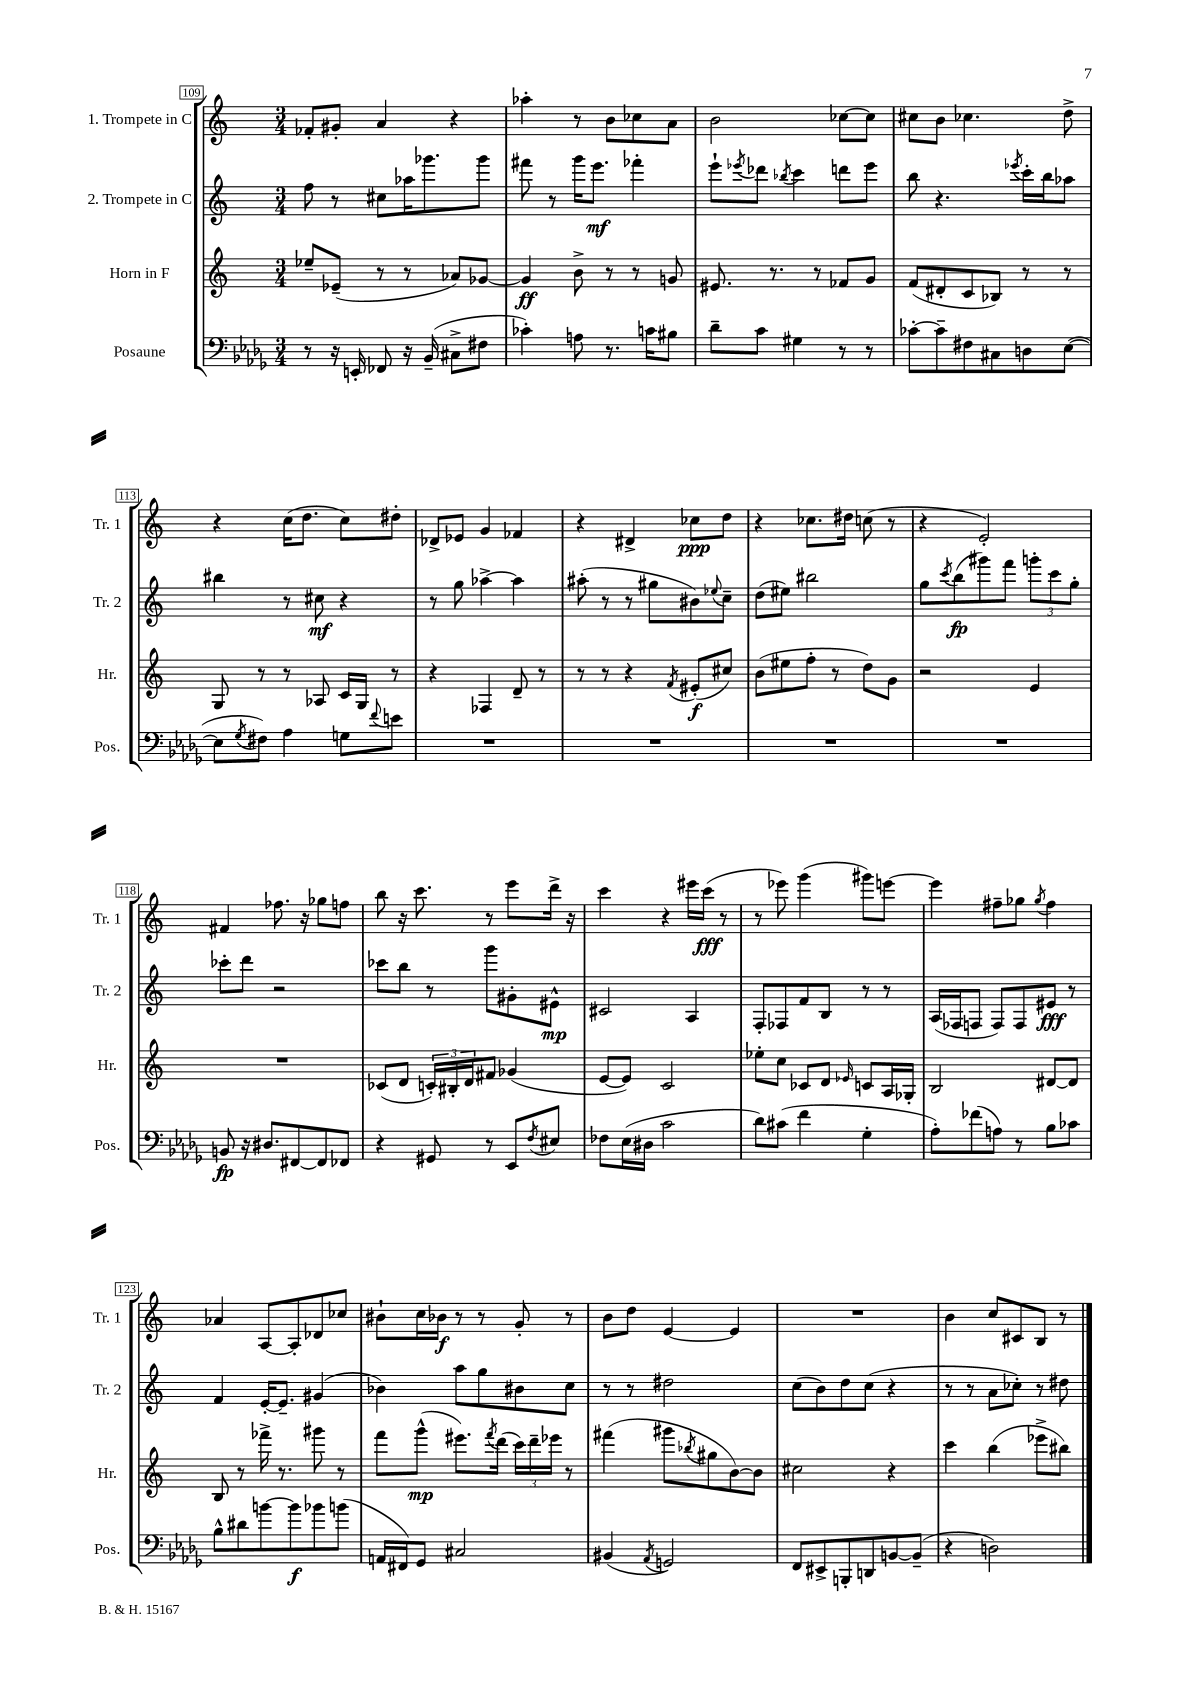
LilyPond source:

<<
\new StaffGroup <<
\new Staff = "s0" \with { instrumentName = "1. Trompete in C" shortInstrumentName = "Tr. 1" } {
    \clef treble \key c \major \numericTimeSignature \time 3/4
    fes'8-. gis'8-. a'4 r4 |
    aes''4-. r8 b'8 ces''8 a'8 |
    b'2 ces''8~ ces''8 |
    cis''8 b'8 ces''4. d''8-> |
    r4 c''16( d''8. c''8) dis''8-. |
    des'8-> ees'8 g'4 fes'4 |
    r4 dis'4-> ces''8\ppp d''8 |
    r4 ces''8. dis''16 c''8( r8 |
    r4 e'2-.) |
    fis'4 fes''8. r16 ges''8 f''8 |
    b''8 r16 c'''8. r8 e'''8 d'''16-> r16 |
    c'''4 r4 eis'''16 c'''16\fff( r8 |
    r8 ees'''8) g'''4( gis'''8) e'''8~ |
    e'''4 fis''8-- ges''8 \acciaccatura { ges''8 } fis''4 |
    aes'4 a8~ a8-. des'8 ces''8 |
    bis'8-! c''16 bes'16\f r8 r8 g'8-. r8 |
    b'8 d''8 e'4~ e'4 |
    R2. |
    b'4 c''8 cis'8 b8 r8 \bar "|." |
}
\new Staff = "s1" \with { instrumentName = "2. Trompete in C" shortInstrumentName = "Tr. 2" } {
    \clef treble \key c \major \numericTimeSignature \time 3/4
    f''8 r8 cis''8 aes''16 ges'''8. ges'''8 |
    fis'''8 r8 g'''16 e'''8.\mf fes'''4-. |
    e'''8-! \acciaccatura { ees'''8 } des'''8 \acciaccatura { bes''8 } c'''4 d'''8 ees'''8 |
    b''8 r4. \acciaccatura { ees'''8 } c'''16-. b''16 aes''8 |
    bis''4 r8 cis''8\mf r4 |
    r8 g''8 aes''4~-> aes''4 |
    ais''8-.( r8 r8 gis''8 bis'8) \appoggiatura { ees''8 } c''8-- |
    d''8( eis''8) bis''2 |
    g''8 \acciaccatura { c'''8 } b''8\fp( gis'''8) f'''8 \tuplet 3/2 { g'''8-. c'''8 g''8-. } |
    ces'''8-. d'''8 r2 |
    ces'''8 b''8 r8 g'''8 gis'8-. eis'8-^\mp |
    cis'2 a4 |
    f8-. fes8 f'8 b8 r8 r8 |
    a16( fes16 f8 f8) f8 eis'8\fff r8 |
    f'4 e'16~-. e'8.-- gis'4( |
    bes'4) a''8 g''8 bis'8 c''8 |
    r8 r8 dis''2 |
    c''8( b'8) d''8 c''8( r4 |
    r8 r8 a'8 ces''8-.) r8 dis''8 \bar "|." |
}
\new Staff = "s2" \with { instrumentName = "Horn in F" shortInstrumentName = "Hr." } {
    \clef treble \key c \major \numericTimeSignature \time 3/4
    ees''8-- ees'8--( r8 r8 aes'8) ges'8~ |
    ges'4\ff b'8-> r8 r8 g'8 |
    eis'8. r8. r8 fes'8 g'8 |
    f'8( dis'8-. c'8 bes8) r8 r8 |
    g8 r8 r8 aes8 c'16 g16 r8 |
    r4 fes4 d'8-- r8 |
    r8 r8 r4 \acciaccatura { f'8 } eis'8-.\f( cis''8) |
    b'8( eis''8 f''8-. r8 d''8) g'8 |
    r2 e'4 |
    R2. |
    ces'8( d'8 \tuplet 3/2 { c'16-.) bis16-. d'16 } fis'8 ges'4( |
    e'8~ e'8) c'2 |
    ees''8-. c''8 ces'8 d'8 \grace { ees'16 } c'8 a16 ges16-. |
    b2 dis'8~ dis'8 |
    b8 r8 fes'''16-> r8. gis'''8 r8 |
    f'''8 g'''8-^\mp( eis'''8.) \acciaccatura { f'''8 } d'''16( \tuplet 3/2 { c'''16) d'''16-- ees'''16 } r8 |
    fis'''4( gis'''8 \acciaccatura { bes''8 } gis''8 b'8~) b'8 |
    cis''2 r4 |
    c'''4 b''4( ees'''8-> bis''8) \bar "|." |
}
\new Staff = "s3" \with { instrumentName = "Posaune" shortInstrumentName = "Pos." } {
    \clef bass \key des \major \numericTimeSignature \time 3/4
    r8 r16 e,16-. fes,8 r16 bes,16--( cis8-> fis8 |
    ces'4-.) a8 r8. c'16 bis8 |
    des'8-- c'8 gis4 r8 r8 |
    ces'8~-. ces'8-- fis8 cis8 d8 ees8~( |
    ees8 \acciaccatura { ges8 } fis8) aes4 g8 \appoggiatura { f'8 } e'8 |
    R2. |
    R2. |
    R2. |
    R2. |
    b,8\fp r16 dis8. fis,8~ fis,8 fes,8 |
    r4 gis,8 r8 ees,8 \acciaccatura { f8 } eis8 |
    fes8 ees16( dis16 c'2 |
    des'8) cis'8( f'4 ges4-. |
    aes8-.) fes'8( a8) r8 bes8 ces'8 |
    bes8-^ dis'8 b'8~ b'8\f bes'8 b'8( |
    a,16 fis,16) ges,8 cis2 |
    bis,4( \acciaccatura { aes,8 } g,2) |
    f,8 eis,8-> b,,8-. d,8 b,8~ b,8--( |
    r4 d2) \bar "|." |
}
>>
>>
\layout { \context { \Score currentBarNumber = #109 \override BarNumber.stencil = #(make-stencil-boxer 0.1 0.3 ly:text-interface::print) } }
